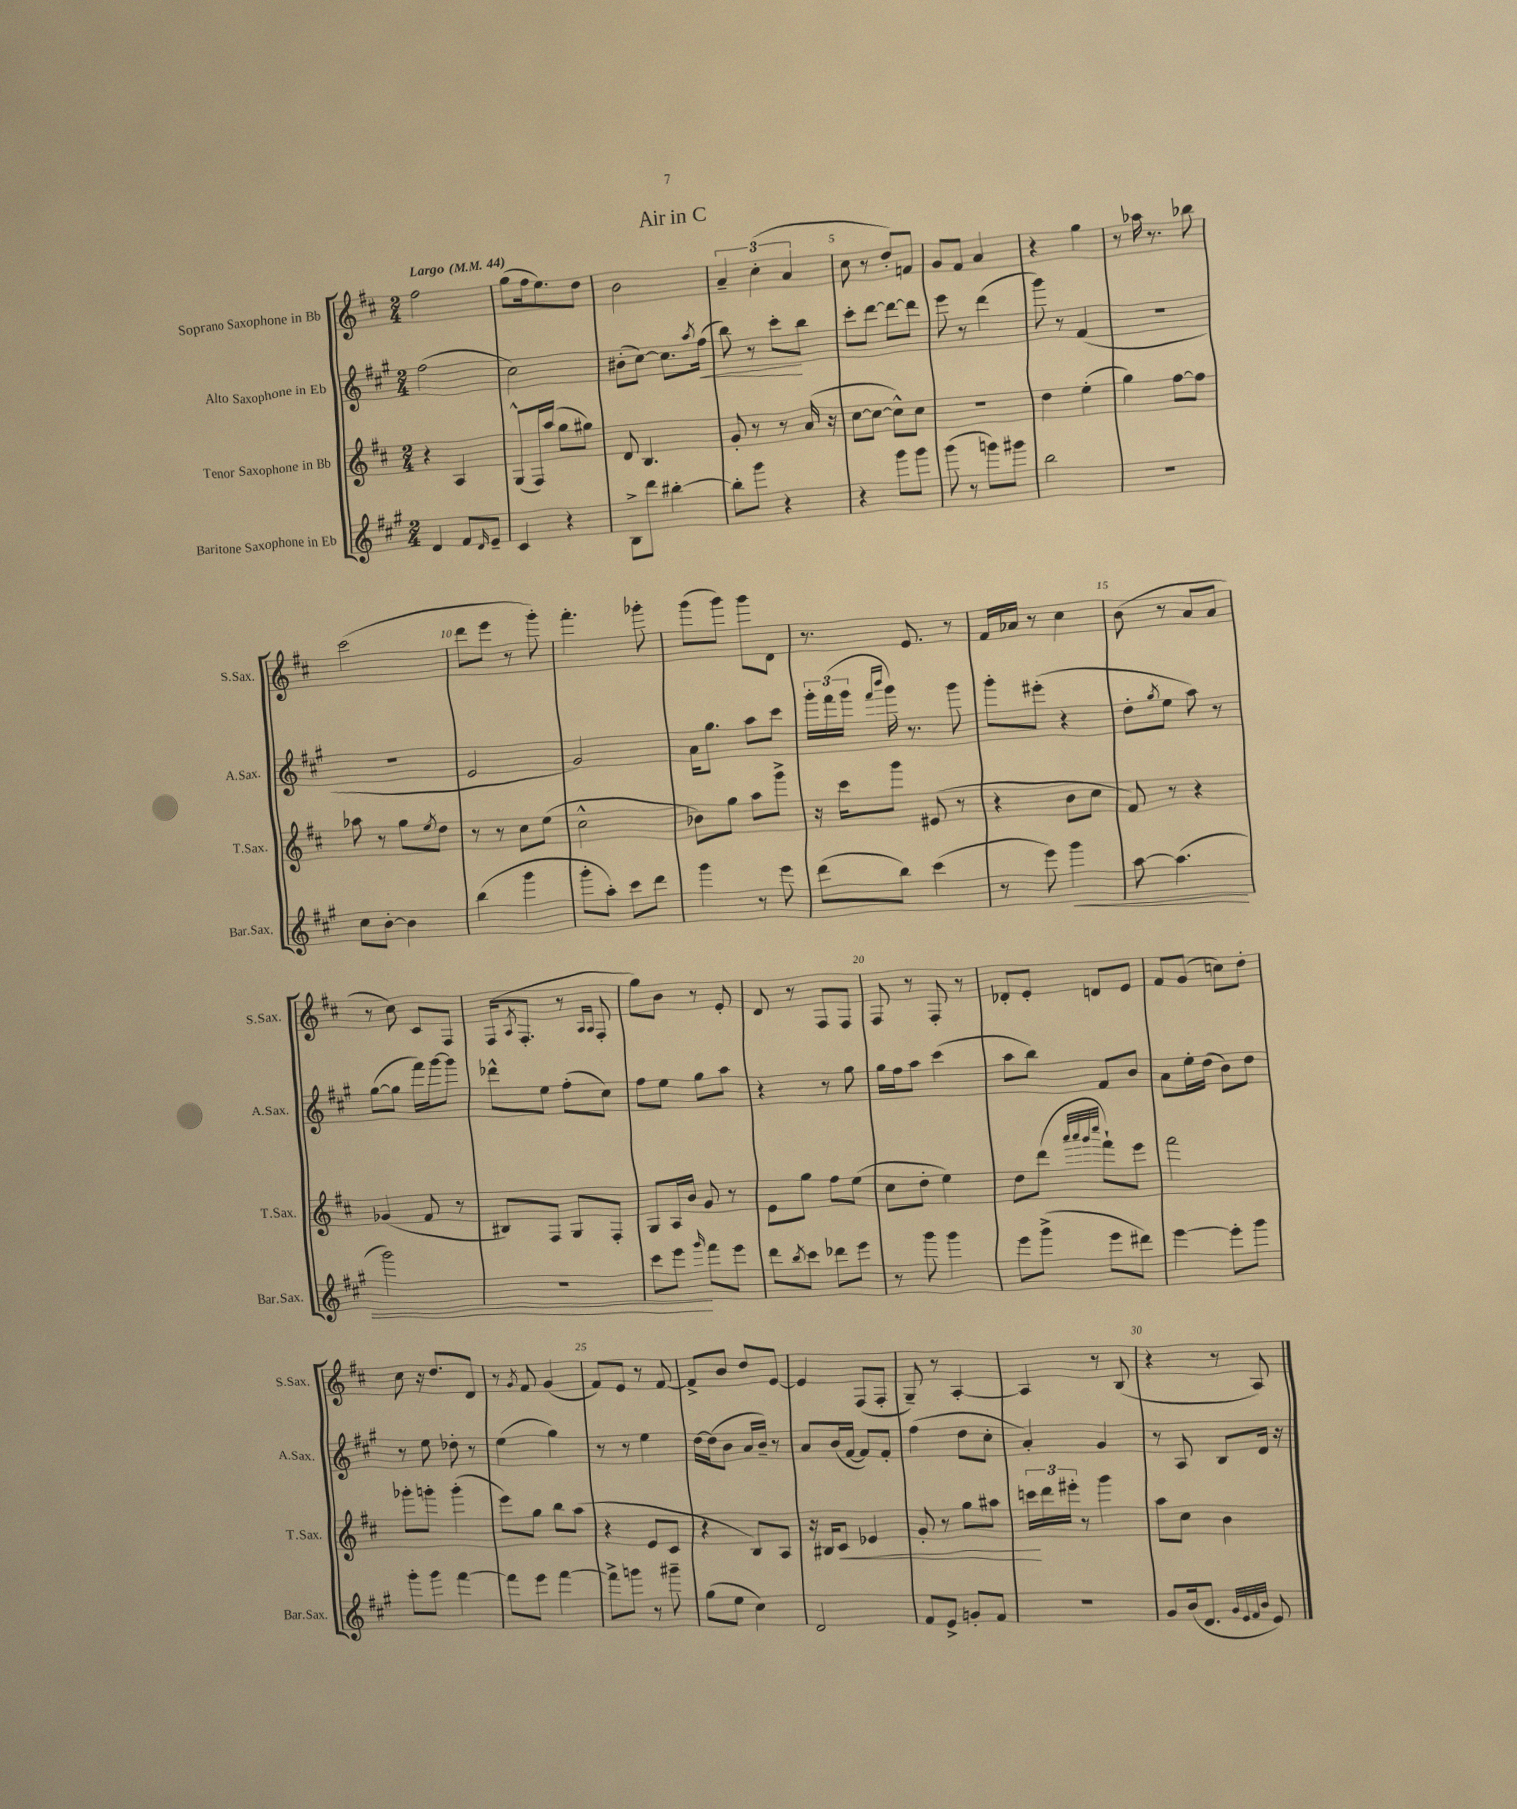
\header { title = "Air in C" }
<<
\new StaffGroup <<
\new Staff = "s0" \with { instrumentName = "Soprano Saxophone in Bb" shortInstrumentName = "S.Sax." } {
    \clef treble \key d \major \numericTimeSignature \time 2/4 \tempo "Largo" 4 = 44
    fis''2 |
    g''8( fis''16 e''8.) d''8 |
    b'2 |
    \tuplet 3/2 { a'4-- cis''4-.( a'4 } |
    cis''8 r8 d''8-.) f'8 |
    g'8 fis'8 a'4 |
    r4 g''4 |
    r8 aes''16 r8. bes''8 |
    cis'''2( |
    d'''8 e'''8 r8 g'''8-.) |
    fis'''4.-. ges'''8-. |
    g'''8( g'''8) g'''8 d'8 |
    r8. e'8. r8 |
    fis'16 aes'16 r8 cis''4 |
    b'8( r8 a'8 a'8 |
    r8 cis''8) cis'8 fis8 |
    fis16( \acciaccatura { a8 } fis8.-. r8 \grace { a16 a16 } fis8-. |
    g''8) b'8 r8 e'8-. |
    d'8 r8 fis8 fis8 |
    fis8 r8 fis8-. r8 |
    des'8-. e'8-. d'8 e'8 |
    fis'8 g'8( c''8) d''8-. |
    cis''8 r16 d''8. d'8 |
    r8 \acciaccatura { g'8 } fis'8 g'4( |
    fis'8) e'8 r8 fis'8~ |
    fis'8-> b'8 d''8 e'8~ |
    e'4 fis8( fis8-. |
    g8--) r8 a4~-. |
    a4 r8 b8( |
    r4 r8 a8) \bar "|." |
}
\new Staff = "s1" \with { instrumentName = "Alto Saxophone in Eb" shortInstrumentName = "A.Sax." } {
    \clef treble \key a \major \numericTimeSignature \time 2/4
    fis''2( |
    cis''2) |
    bis'8-.( cis''8~) cis''8. \acciaccatura { a''8 } fis''16\<( |
    b''8) r8 cis'''8-.\! b''8 |
    cis'''8-. d'''8~ d'''8~ d'''8 |
    e'''8 r8 d'''4( |
    gis'''8) r8 fis'4( |
    r2 |
    R2 |
    e'2 |
    gis'2) |
    a'16 gis''8. a''8 cis'''8 |
    \tuplet 3/2 { gis'''16-. fis'''16( gis'''16 } \grace { fis'''16 b'''16 } gis'''16) r8. gis'''8 |
    gis'''8-. eis'''8-.( r4 |
    d''8-. \acciaccatura { gis''8 } e''8 a''8) r8 |
    gis''8~( gis''8 fis'''16) gis'''16~ gis'''8 |
    des'''8-^ e''8 fis''8-.( cis''8) |
    fis''8 e''8 gis''8 a''8 |
    r4 r8 gis''8 |
    gis''16 fis''16 a''8 cis'''4( |
    a''8 b''8) fis'8 b'8 |
    a'8 e''16-. d''16( b'8) d''8 |
    r8 e''8 des''8-. r8 |
    e''4( gis''4) |
    r8 r8 e''4 |
    d''16~ d''16( b'8 a'16 b'16--) r8 |
    a'8 b'16( fis'16~ fis'8) fis'8-. |
    fis''4( d''8 cis''8-. |
    a'4-.) gis'4 |
    r8 a8 b8 d'16 r16 \bar "|." |
}
\new Staff = "s2" \with { instrumentName = "Tenor Saxophone in Bb" shortInstrumentName = "T.Sax." } {
    \clef treble \key d \major \numericTimeSignature \time 2/4
    r4 a4 |
    g8-^( fis16) a''16( g''8 gis''8) |
    d'8 b4. |
    g'8-. r8 r8 a'16( r16 |
    cis''8~ cis''8~ cis''8-^) cis''8 |
    r2 |
    d''4 e''4-.( |
    g''4) fis''8~ fis''8 |
    aes''8 r8 g''8 \acciaccatura { e''8 } d''8 |
    r8 r8 cis''8 e''8( |
    cis''2-^ |
    bes'8) g''8 a''8 g'''8-> |
    r16 cis'''16 g'''8 eis'8( r8 |
    r4 b'8 cis''8 |
    fis'8) r8 r4 |
    ges'4( fis'8 r8 |
    bis8) fis8 g8 fis8-. |
    g8 a16 b'16 g'8 r8 |
    e'8 g''8 fis''8 e''8( |
    cis''8 d''8-. e''4) |
    d''8 d'''8( \grace { a'''32 a'''32 g'''32 cis''''32 } fis'''8-!) e'''8 |
    fis'''2 |
    ges'''8-. g'''8-. g'''4-.( |
    e'''8) g''8 b''8 a''8( |
    r4 e'8 cis'8 |
    r4 b8) a8 |
    r16 bis16 cis'8\< ees'4 |
    g'8-. r8 g''8 ais''8 |
    \tuplet 3/2 { c'''16\! d'''16 eis'''16-. } r8 g'''4 |
    a''8 cis''8 b'4 \bar "|." |
}
\new Staff = "s3" \with { instrumentName = "Baritone Saxophone in Eb" shortInstrumentName = "Bar.Sax." } {
    \clef treble \key a \major \numericTimeSignature \time 2/4
    d'4 fis'8 \grace { d'16 } e'8-- |
    cis'4 r4 |
    b8-> d'''8 bis''4~-. |
    bis''8-. gis'''8 r4 |
    r4 gis'''8 gis'''8 |
    gis'''8( r8 g'''8) gis'''8 |
    b''2 |
    R2 |
    cis''8 b'8~-. b'4 |
    b''4( gis'''4 |
    gis'''8-. a''8-.) cis'''8 d'''8 |
    gis'''4 r8 e'''8 |
    d'''8( b''8) cis'''4( |
    r8 e'''8) gis'''4\< |
    a''8~ a''4.( |
    gis'''2) |
    R2 |
    cis'''8 e'''8\! \grace { gis'''16 } fis'''8 e'''8 |
    d'''8 \acciaccatura { b''8 } cis'''8 des'''8 e'''8 |
    r8 gis'''8 gis'''4 |
    e'''8 gis'''8->( e'''8 dis'''8) |
    e'''4~ e'''8-. gis'''8 |
    gis'''8-. gis'''8 fis'''4~ |
    fis'''8 e'''8 fis'''4~ |
    fis'''8-> g'''8 r8 gis'''8-- |
    gis''8( e''8 cis''4) |
    d'2 |
    fis'8 e'8-> g'8-. fis'8 |
    r2 |
    gis'8 b'16( d'8. \grace { gis'32 e'32 fis'32 b'32 } e'8) \bar "|." |
}
>>
>>
\layout { \context { \Score \override BarNumber.break-visibility = ##(#f #t #t) barNumberVisibility = #(every-nth-bar-number-visible 5) } }
